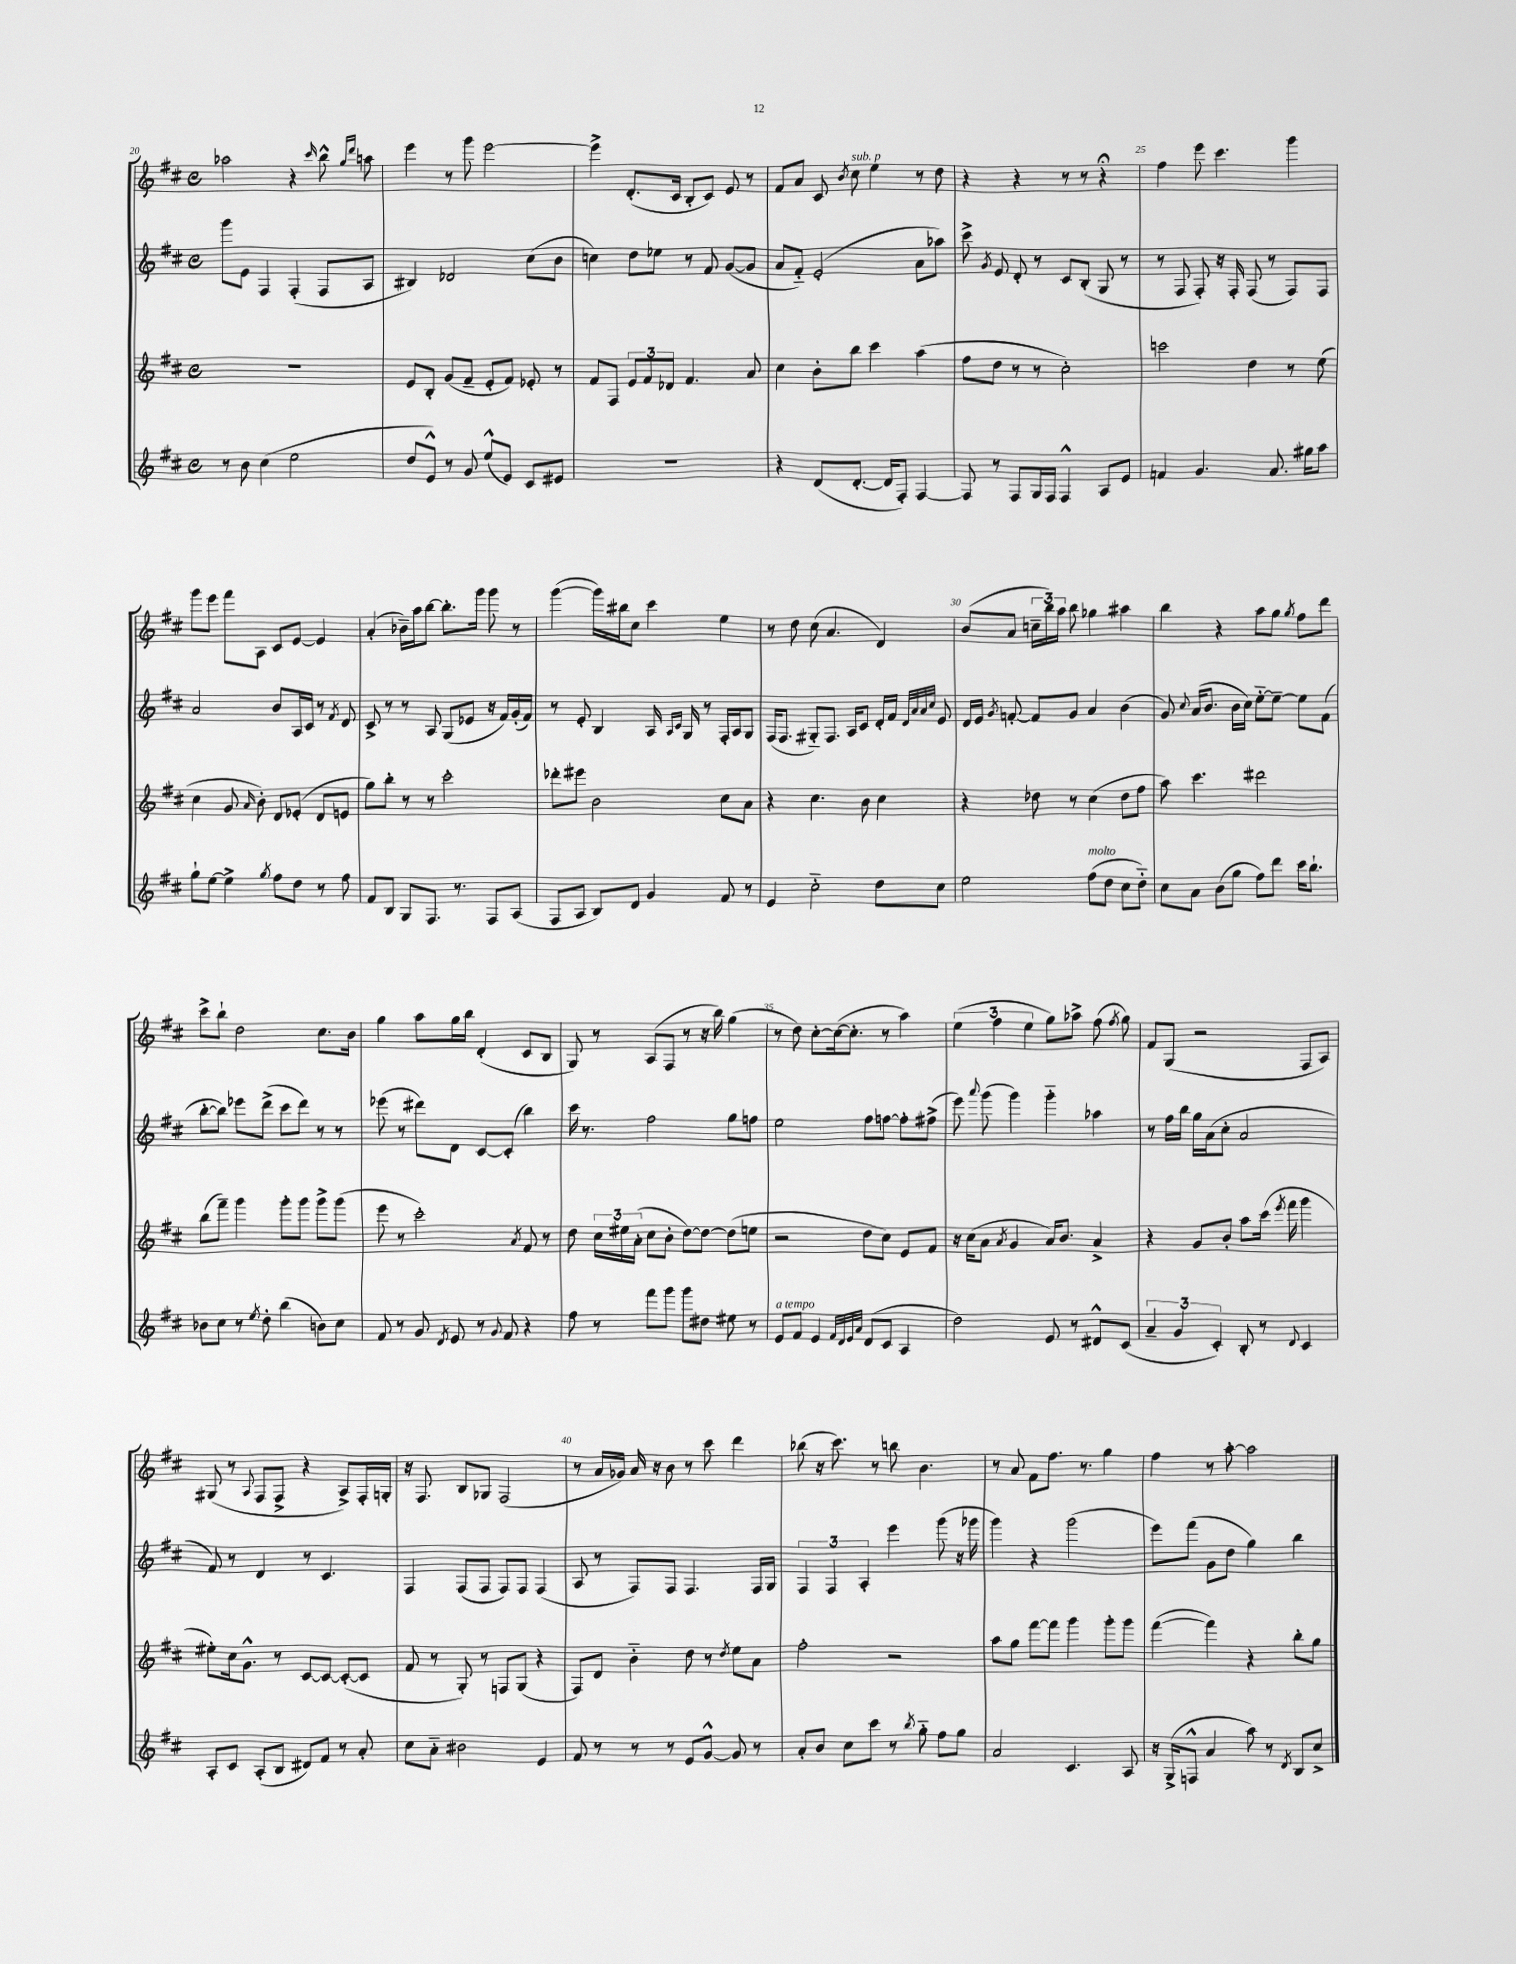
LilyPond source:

<<
\new StaffGroup <<
\new Staff = "s0" {
    \clef treble \key d \major \defaultTimeSignature \time 4/4
    \autoBeamOff aes''2 r4 \grace { cis'''16 } b''8-^ \grace { g''16[ d'''16] } a''8 |
    e'''4 r8 g'''8 e'''2~ |
    e'''4-> d'8.[-.( cis'16] b8[-. cis'8]) e'8 r8 |
    fis'8[ a'8] cis'8 \acciaccatura { b'8 } cis''8^\markup { \italic "sub. p" } e''4 r8 d''8 |
    r4 r4 r8 r8 r4\fermata |
    fis''4 e'''8 cis'''4. g'''4 |
    g'''8[ e'''8] fis'''8[ a8] cis'8[ e'8]~ e'4 |
    a'4-.( bes'16[--) a''16 b''8]~ b''8.[-. g'''16] g'''8 r8 |
    g'''4~( g'''16[) bis''16 cis''8] cis'''4 e''4 |
    r8 d''8 cis''8( a'4. d'4) |
    b'8[( a'8] \tuplet 3/2 { c''16[-- b''16) a''16] } b''8 ges''4 ais''4 |
    b''4 r4 a''8[ g''8] \acciaccatura { g''8 } fis''8[ d'''8] |
    cis'''8[-> b''8]-! d''2 cis''8.[ b'16] |
    g''4 a''8[ g''16 b''16] d'4-.( cis'8[ b8] |
    g8) r8 a8[( fis8] r8 r16 b''16) g''4( |
    r8 d''8) cis''8[~-. cis''16~( cis''8.]-. r8 a''4) |
    \tuplet 3/2 { e''4( fis''4 e''4 } g''8[) aes''8]-> fis''8( \acciaccatura { fis''8 } g''8) |
    fis'8[ g8]( r2 fis8[ a8]) |
    gis8( r8 \appoggiatura { a8 } fis8[ fis8]-> r4 a8[->) fis16-. g16]-. |
    r16 fis8. b8[ ges8] fis2( |
    r8 a'16[ ges'16]) a'16 r16 b'8 r8 cis'''8 d'''4 |
    bes''8( r16 cis'''8.) r8 b''8 b'4. |
    r8 a'8 fis'8[ fis''8.] r8. g''4 |
    fis''4 r8 a''8~-. a''2 \bar "|." |
}
\new Staff = "s1" {
    \clef treble \key d \major \defaultTimeSignature \time 4/4
    \autoBeamOff g'''8[ e'8] fis4 fis4-.( fis8[ a8] |
    bis4) des'2 cis''8[( b'8] |
    c''4) d''8[ ees''8] r8 fis'8 g'8[~( g'8] |
    a'8[ fis'8]-_) e'2-.( a'8[ aes''8]) |
    cis'''8-> \acciaccatura { g'8 } e'8 d'8-. r8 cis'8[ b8]-.( g8 r8 |
    r8 fis8 fis8-.) r16 fis16-. fis8( r8 fis8[) fis8] |
    a'2 b'8[ a16 cis'16] r8 \acciaccatura { fis'8 } d'8 |
    cis'8-> r8 r8 a8 g8[( ees'8] r16 fis'16[) g'16-.( fis'16]) |
    r8 e'8-. b4 a16 \grace { a16[ cis'16] } g16 r8 fis16[-. a16 g8] |
    fis16[( fis8.] gis8[-_) fis8.] a16[ cis'8] d'16[-. fis'16] \grace { d'32[ a'32 a'32 cis''32] } e'8 |
    d'16[ e'16] \acciaccatura { g'8 } f'8~-. f'8[ g'8] a'4 b'4( |
    g'8) \appoggiatura { cis''8 } a'16[( b'8.] b'16[ cis''16]) e''8[~-_ e''8]~-- e''8[ fis'8]( |
    b''8[~-. b''8]) ees'''8[ d'''8]->( cis'''8[ d'''8]) r8 r8 |
    ees'''8( r8 dis'''8[) d'8] cis'8[~ cis'8]-.( b''4) |
    cis'''16 r8. fis''2 g''8[ f''8] |
    e''2 fis''8[ f''8]~ f''8[-. fis''8]->( |
    e'''8) \appoggiatura { a'''8 } g'''8( g'''4) g'''4-_ aes''4 |
    r8 fis''16[ b''16] g''16[ a'16( cis''8]-. a'2 |
    fis'8) r8 d'4 r8 cis'4. |
    fis4 fis8[( fis8] fis8[) fis8] fis4( |
    a8 r8 fis8[) fis8] fis4. fis16[ g16] |
    \tuplet 3/2 { fis4 fis4 a4-. } e'''4 g'''8( r16 ges'''16 |
    g'''4) r4 g'''2( |
    e'''8[) fis'''8]( g'8[ d''8] g''4) b''4 \bar "|." |
}
\new Staff = "s2" {
    \clef treble \key d \major \defaultTimeSignature \time 4/4
    \autoBeamOff R1 |
    e'8[ b8]-. g'8[( fis'8]-- e'8[-. fis'8]) ees'8-. r8 |
    fis'8[ fis8] \tuplet 3/2 { e'8[ fis'8 des'8] } fis'4. a'8 |
    cis''4 b'8[-. b''8] cis'''4 a''4( |
    fis''8[ d''8] r8 r8 cis''2-.) |
    c'''2 d''4 r8 e''8( |
    cis''4 g'8 \grace { a'16 } b'8-.) d'8[ ees'8]-.( d'8[ e'8] |
    g''8[) b''8]-. r8 r8 cis'''2-. |
    des'''8[-. eis'''8] b'2 cis''8[ a'8] |
    r4 cis''4. b'8 cis''4 |
    r4 des''8 r8 cis''4( des''8[ fis''8] |
    a''8) cis'''4. dis'''2 |
    b''8[( fis'''8]--) g'''4 g'''8[-. g'''8] g'''8[-> g'''8]( |
    e'''8 r8 cis'''2-.) \acciaccatura { a'8 } fis'8 r8 |
    d''8 \tuplet 3/2 { cis''16[ eis''16 a'16]-.( } cis''8[ b'8]-. d''8[~) d''8]~ d''8[( e''8] |
    r2 d''8[ cis''8]) e'8[ fis'8] |
    r16 cis''16[( a'8] \acciaccatura { a'8 } g'4 a'16[) b'8.] a'4-> |
    r4 g'8[ b'8]-. a''8[ cis'''16]( \acciaccatura { e'''8 } fis'''16 g'''4 |
    eis''8[-.) cis''16 g'8.]-^ r8 cis'8[~ cis'8]~ cis'8[~-.( cis'8] |
    fis'8 r8 g8-.) r8 f8[ g8]( r4 |
    fis8[) d'8] b'4-_ d''8 r8 \acciaccatura { d''8 } e''8[ a'8] |
    fis''2-. r2 |
    a''8[ g''8] fis'''8[~ fis'''8] g'''4 g'''8[-. g'''8] |
    fis'''4~( fis'''4) r4 b''8[-. g''8] \bar "|." |
}
\new Staff = "s3" {
    \clef treble \key d \major \defaultTimeSignature \time 4/4
    \autoBeamOff r8 b'8 cis''4( e''2 |
    d''8[ e'8]-^) r8 g'8 e''8[-^( e'8]) cis'8[ eis'8] |
    R1 |
    r4 d'8[( d'8.]~-. d'16[ fis8]-.) fis4~ |
    fis8 r8 fis8[ g16 fis16] fis4-^ a8[ e'8] |
    f'4 g'4. a'8. gis''16[ a''8] |
    g''8[-! e''8]~ e''4-> \acciaccatura { g''8 } fis''8[ d''8] r8 fis''8 |
    fis'8[ b8] g8[ fis8.] r8. fis8[ a8]( |
    fis8[ a8] b8[) d'8] g'4 fis'8 r8 |
    e'4 cis''2-_ d''8[ cis''8] |
    e''2 fis''8[^\markup { \italic "molto" }( d''8] cis''8[ d''8]-_) |
    cis''8[ a'8] b'8[( g''8] fis''8[) d'''8] cis'''16[ b''8.]-! |
    bes'8[ cis''8] r8 \acciaccatura { e''8 } d''8-. b''4( b'8[) cis''8] |
    fis'8 r8 g'8 \acciaccatura { d'8 } e'8 r8 \appoggiatura { g'8 } fis'8 r4 |
    fis''8 r8 fis'''8[ g'''8] g'''8[ dis''8] eis''8 r8 |
    e'8[^\markup { \italic "a tempo" } fis'8] e'4 \grace { fis'32[ d'32 e'32 a'32] } d'8[( cis'8] a4 |
    d''2) e'8 r8 dis'8[-^ cis'8]( |
    \tuplet 3/2 { a'4-- g'4 cis'4-.) } b8-. r8 \appoggiatura { d'8 } cis'4 |
    a8[-. cis'8] a8[-.( b8] dis'8[) fis'8] r8 a'8-. |
    cis''8[ a'8]-_ bis'2 e'4 |
    fis'8 r8 r8 r8 e'8[ g'8]~-^ g'8 r8 |
    a'8[-. b'8] cis''8[ cis'''8] r8 \acciaccatura { b''8 } g''8-_ fis''8[ g''8] |
    a'2 cis'4. a8 |
    r16 g16[->( f8]-^ a'4 a''8) r8 \acciaccatura { d'8 } b8[ cis''8]-> \bar "|." |
}
>>
>>
\layout { \context { \Score currentBarNumber = #20 \override BarNumber.break-visibility = ##(#f #t #t) barNumberVisibility = #(every-nth-bar-number-visible 5) } }
